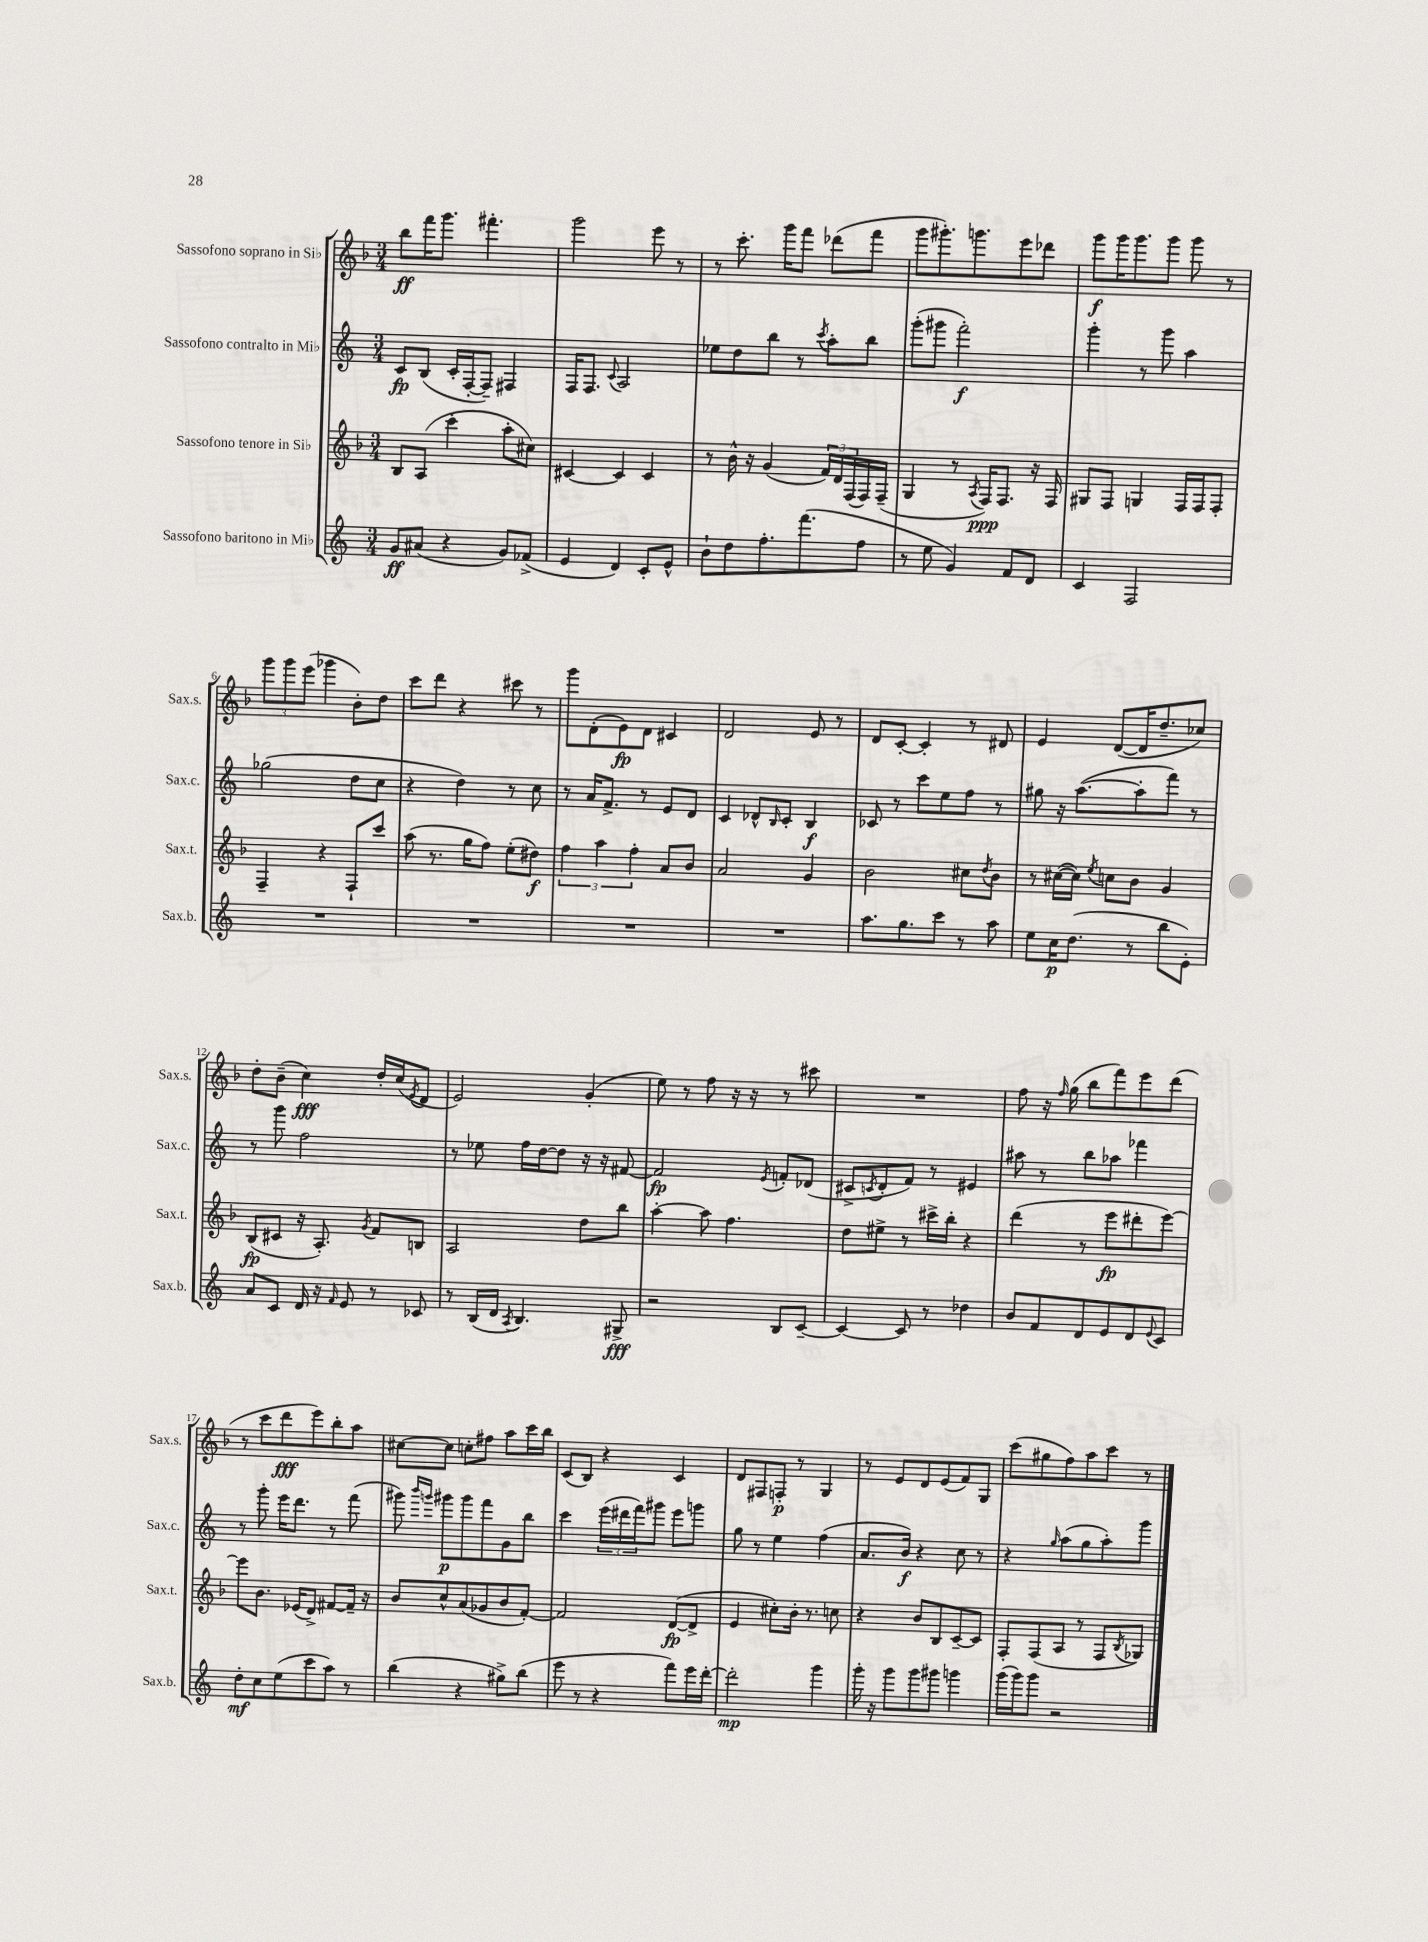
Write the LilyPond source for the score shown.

<<
\new StaffGroup <<
\new Staff = "s0" \with { instrumentName = "Sassofono soprano in Sib" shortInstrumentName = "Sax.s." } {
    \clef treble \key f \major \numericTimeSignature \time 3/4
    bes''8\ff f'''16 g'''8. fis'''4.-. |
    g'''2 e'''8 r8 |
    r8 c'''8.-. g'''16 f'''8 des'''8( f'''8 |
    g'''8 gis'''8.-.) g'''8. e'''8 des'''8 |
    g'''8\f g'''16 g'''8. g'''8 g'''8 r8 |
    \tuplet 3/2 { g'''8 g'''8 e'''8( } ges'''4 bes'8-.) d''8 |
    c'''8 d'''8 r4 cis'''8 r8 |
    g'''8 d'8-.( e'8\fp) d'8 cis'4 |
    d'2 e'8 r8 |
    d'8 c'8~-. c'4-. r8 dis'8 |
    e'4 d'8~( d'16 d''8.-- ces''8) |
    d''8-. bes'8--( c''4\fff) d''16-. c''16( \acciaccatura { e'8 } d'8 |
    e'2) g'4-.( |
    e''8) r8 f''8 r16 r16 r8 cis'''8 |
    R2. |
    f''8 r16 \grace { f''16 } g''16( bes''8 f'''8) e'''8 d'''8( |
    r8 c'''8 d'''8\fff e'''8) bes''8-. a''8 |
    cis''8~ cis''8 c''8-. fis''8 a''8 c'''16 bes''16 |
    c'8( bes8) r4 c'4 |
    d'8 fis8 f8-.\p r8 g4 |
    r8 e'8 d'8 e'8( f'8) g8 |
    c'''8( gis''8 f''8) a''8 c'''8 r8 \bar "|." |
}
\new Staff = "s1" \with { instrumentName = "Sassofono contralto in Mib" shortInstrumentName = "Sax.c." } {
    \clef treble \key c \major \numericTimeSignature \time 3/4
    c'8\fp b8( c'16-. f16~-. f8--) fis4 |
    f16 f8. \appoggiatura { c'8 } a2 |
    ees''8 d''8 b''8 r8 \acciaccatura { c'''8 } a''8-. b''8 |
    g'''8-.( gis'''8 f'''2-.\f) |
    g'''4-. r8 g'''8 a''4 |
    ges''2( d''8 c''8 |
    r4 d''4) r8 c''8 |
    r8 a'16 f'8.-> r8 e'8 d'8 |
    c'4 des'8-^ \grace { b16 } c'8-. b4\f |
    ces'8 r8 c'''8 e''8 f''8 r8 |
    gis''8 r16 a''8.~( a''8-. f'''8) r8 |
    r8 g'''8 f''2 |
    r8 ees''8 f''16 d''16~ d''8 r16 r16 fis'8~ |
    fis'2\fp \acciaccatura { e'8 } f'8-. des'8( |
    cis'8-> \acciaccatura { c'8 } d'8-. f'8) r8 eis'4 |
    ais''8 r8 b''8 aes''8 fes'''4 |
    r8 g'''8-. e'''16 d'''8. r8 f'''8( |
    gis'''8) \grace { b'''16 g'''16 } gis'''8\p gis'''8 f'''8 g'8 b''8 |
    c'''4 \tuplet 3/2 { e'''16( dis'''16 f'''16) } gis'''8 e'''8 g'''8 |
    g''8 r8 e''4 f''4( |
    a'8. b'16\f) r4 c''8 r8 |
    r4 \grace { g''16 } a''8( g''8 a''8-.) g'''8 \bar "|." |
}
\new Staff = "s2" \with { instrumentName = "Sassofono tenore in Sib" shortInstrumentName = "Sax.t." } {
    \clef treble \key f \major \numericTimeSignature \time 3/4
    bes8 a8( c'''4-. a''8-. cis''8) |
    cis'4~ cis'4 cis'4 |
    r8 bes'16-^ r16 g'4( \tuplet 3/2 { f'16) d'16 f16( } f16) f16--( |
    g4 r8 \acciaccatura { a8 } f16\ppp) f8. r16 f16 |
    gis8 f8 g4 f16 f16 f8-. |
    f4-- r4 f8-! c'''8 |
    a''8( r8. g''16 f''8) e''8-.( dis''8\f) |
    \tuplet 3/2 { f''4 a''4 f''4-. } a'8 bes'8 |
    a'2 g'4 |
    bes'2 cis''8 \acciaccatura { d''8 } bes'8 |
    r8 cis''16~( cis''16) \acciaccatura { e''8 } c''8 bes'8 g'4 |
    bes8\fp( cis'8 r16 a8.-.) \acciaccatura { g'8 } f'8 b8 |
    a2 d''8 bes''8 |
    a''4~-. a''8 f''4. |
    d''8 eis''8-> r8 cis'''16-> bes''16-. r4 |
    d'''4( r8 e'''8\fp dis'''8-. e'''8~) |
    e'''8 bes'8. ees'16( d'8->) fis'8~ fis'16-- r16 |
    bes'8 c''8-^ a'8( ges'8 bes'8 f'8~-.) |
    f'2 d'8~\fp( d'8-> |
    e'4 cis''8-.) bes'16-. r8. c''8 |
    r4 bes'8 bes8 c'8~-- c'8 |
    f8-. f8( a8 r8 f8 \acciaccatura { bes8 } ges8) \bar "|." |
}
\new Staff = "s3" \with { instrumentName = "Sassofono baritono in Mib" shortInstrumentName = "Sax.b." } {
    \clef treble \key c \major \numericTimeSignature \time 3/4
    g'8\ff ais'8( r4 g'8) fes'8->( |
    e'4 d'4) c'8-. e'8-^ |
    b'8-! d''8 f''8.-. f'''8.( f''8 |
    r8 e''8 g'4) f'8 d'8 |
    c'4 f2 |
    R2. |
    R2. |
    R2. |
    R2. |
    a''8. g''8. c'''8 r8 a''8 |
    e''8 c''16\p d''8.( r8 b''8 e'8-.) |
    a'8 c'8 d'16 r16 \grace { f'16 } e'8 r8 ces'8 |
    r8 b16( d'16 \acciaccatura { a8 } b4.) gis8->\fff |
    r2 b8 c'8~-- |
    c'4~ c'8 r8 des''4 |
    b'8 f'8 d'8 e'8 d'8 \appoggiatura { e'8 } c'8 |
    d''8-.\mf c''8 e''8( c'''8 a''8) r8 |
    b''4( r4 gis''8->) b''8( |
    e'''8 r8 r4 f'''8) e'''16 d'''16~-. |
    d'''2-.\mp g'''4 |
    g'''16-. r16 g'''8 g'''8 gis'''8 g'''4 |
    g'''16( g'''16) g'''8 r2 \bar "|." |
}
>>
>>
